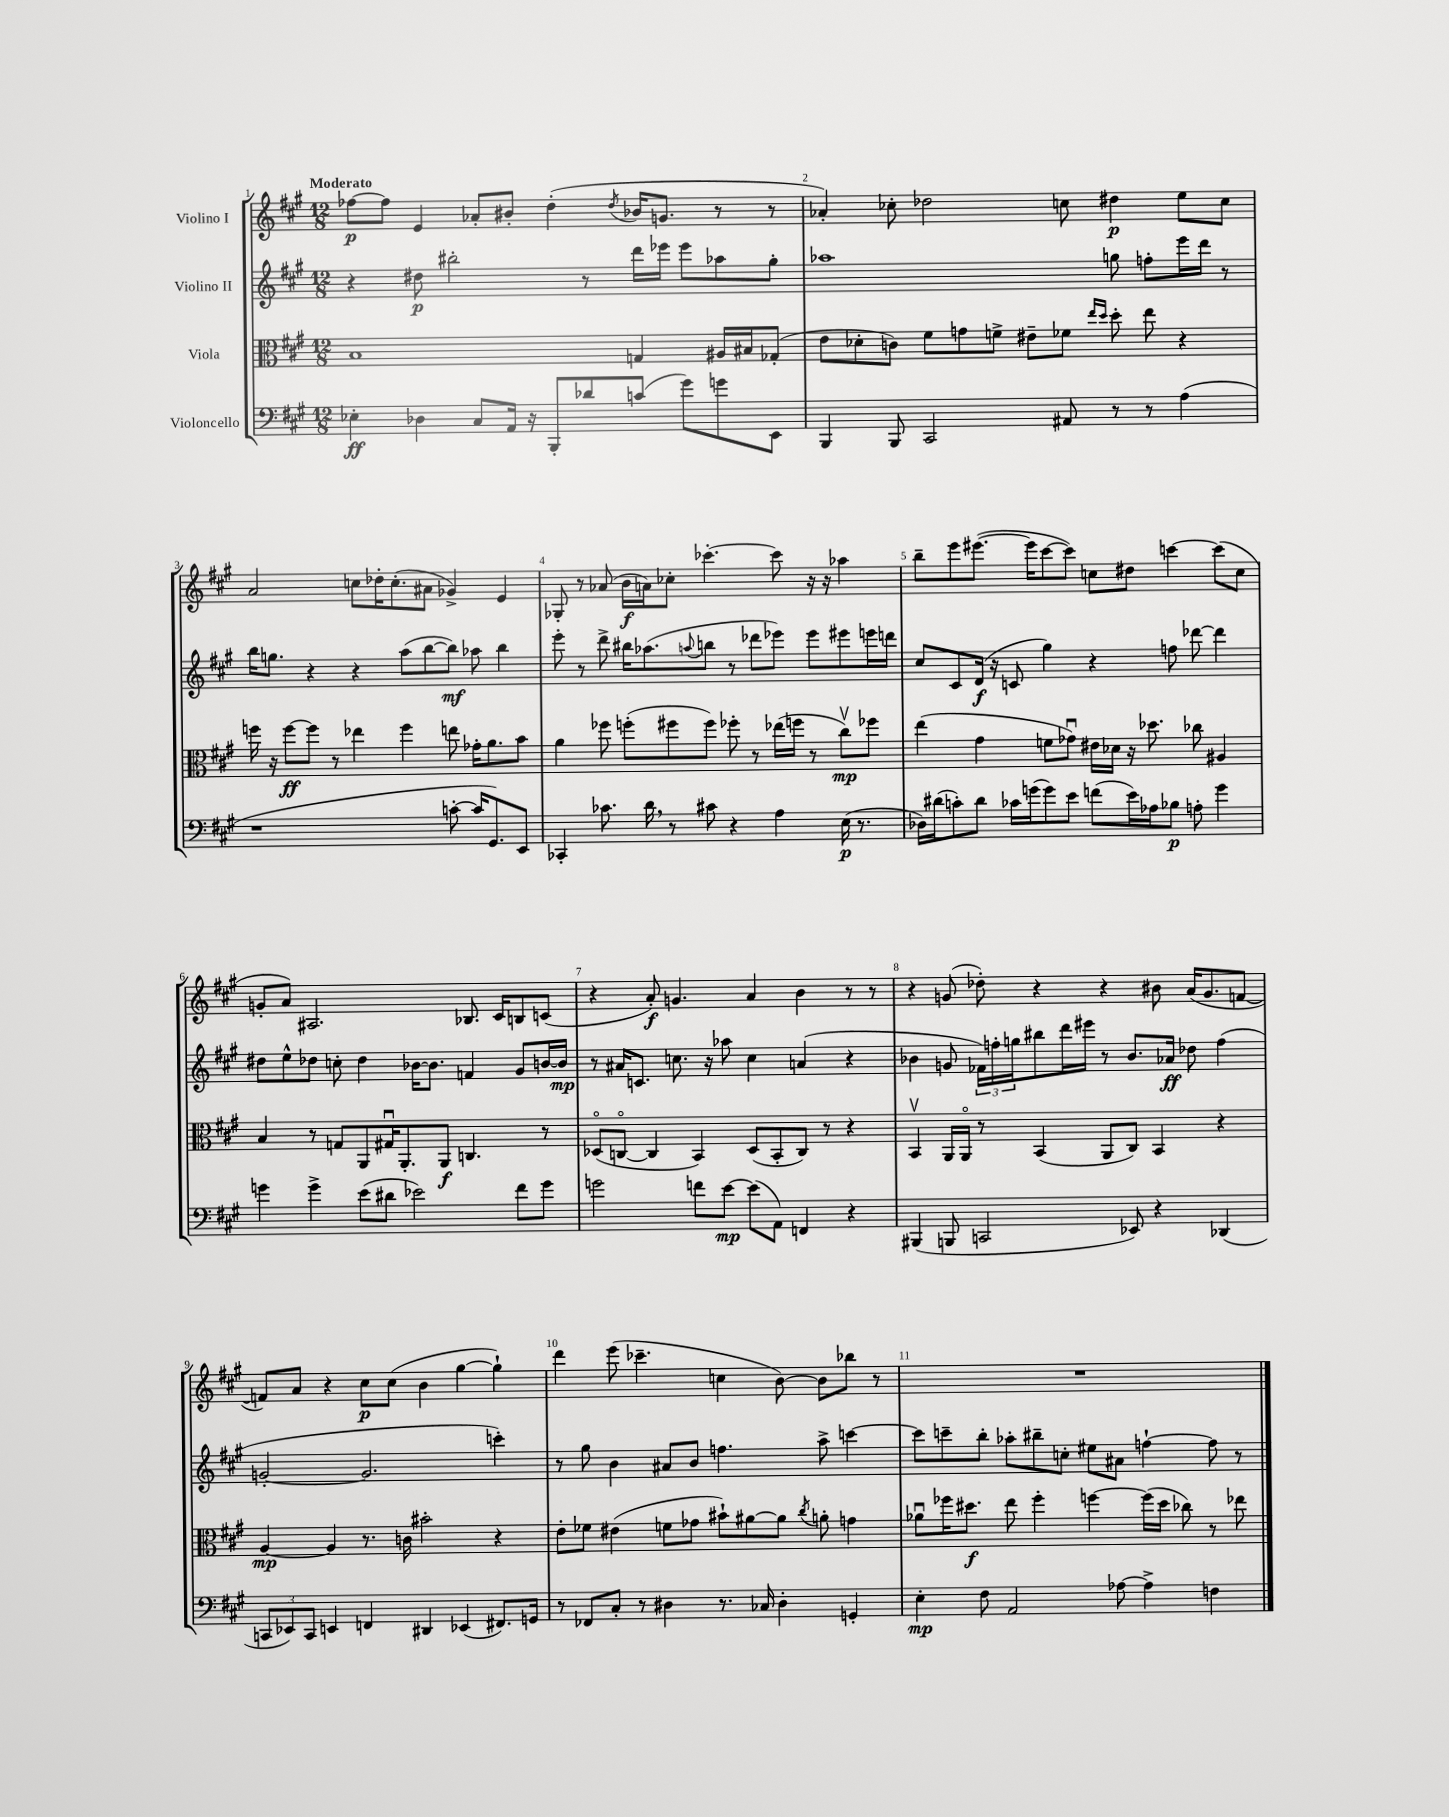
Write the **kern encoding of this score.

**kern	**dynam	**kern	**dynam	**kern	**dynam	**kern	**dynam
*part4	*part4	*part3	*part3	*part2	*part2	*part1	*part1
*staff4	*staff4	*staff3	*staff3	*staff2	*staff2	*staff1	*staff1
*I"Violoncello	*	*I"Viola	*	*I"Violino II	*	*I"Violino I	*
*clefF4	*	*clefC3	*	*clefG2	*	*clefG2	*
*k[f#c#g#]	*	*k[f#c#g#]	*	*k[f#c#g#]	*	*k[f#c#g#]	*
*M12/8	*	*M12/8	*	*M12/8	*	*M12/8	*
=1	=1	=1	=1	=1	=1	=1	=1
!	!	!	!	!	!	!LO:TX:a:B:t=Moderato	!
4E-X'\	ff	1B	.	4r	.	[8ff-X\L	p
.	.	.	.	.	.	8ff-\J]	.
4D-X\	.	.	.	8dd#X\	p	4e/	.
.	.	.	.	2bb#X'\	.	.	.
8C#/L	.	.	.	.	.	8a-X'/L	.
16AA/Jk	.	.	.	.	.	8b#X'/J	.
16r	.	.	.	.	.	.	.
8BBB'/L	.	.	.	.	.	(4dd'\	.
8d-X/	.	.	.	8r	.	.	.
.	.	.	.	.	.	8qdd/	.
(8cn/J	.	4Gn/	.	16ddd\LL	.	16b-X/KL	.
.	.	.	.	16eee-X\JJ	.	8.gn/J	.
8g#\L)	.	.	.	8eee-\L	.	.	.
8gn\	.	16A#X/LL	.	8aa-X\	.	8r	.
.	.	16B#X/J	.	.	.	.	.
8EE\J	.	(8G-X'/J	.	8gg#'\J	.	8r	.
=2	=2	=2	=2	=2	=2	=2	=2
4BBB/	.	8e\L	.	1aa-X	.	4a-X'/)	.
.	.	8d-X'\	.	.	.	.	.
8BBB/	.	8cn\J)	.	.	.	8cc-X'\	.
2CC#/	.	8f#\L	.	.	.	2dd-X\	.
.	.	8gn\	.	.	.	.	.
.	.	8fn^\J	.	.	.	.	.
.	.	8e#X~\L	.	.	.	.	.
8AA#X/	.	8f-X\J	.	.	.	8ccn\	.
.	.	16qqee/LL	.	.	.	.	.
.	.	16qqdd/JJ	.	.	.	.	.
8r	.	8dd'\	.	8ggn\	.	4dd#X\	p
8r	.	8ee\	.	8ffn'\L	.	.	.
(4A\	.	4r	.	16eee\L	.	8ee\L	.
.	.	.	.	16ddd\JJ	.	.	.
.	.	.	.	8r	.	8cc\J	.
!!LO:LB:g=z
=3	=3	=3	=3	=3	=3	=3	=3
1r	.	16ffn\	.	16bb\KL	.	2a/	.
.	.	16r	.	8.ggn\J	.	.	.
.	.	[8ff\L	ff	.	.	.	.
.	.	8ff\J]	.	4r	.	.	.
.	.	8r	.	.	.	.	.
.	.	4ee-X\	.	4r	.	8ccn\L	.
.	.	.	.	.	.	16dd-X'\K	.
.	.	.	.	.	.	(8.cc'\	.
.	.	4ff\	.	(8aa\L	.	.	.
.	.	.	.	[8bb\	.	8a#X\J	.
[8cn'\	.	8een\	.	8bb\J])	mf	4g-X^/)	.
16c/KL]	.	16g-X'\KL	.	8aa-X\	.	.	.
8.GG#/)	.	8.a\	.	.	.	.	.
.	.	.	.	4bb\	.	4e/	.
8EE/J	.	8b\J	.	.	.	.	.
=4	=4	=4	=4	=4	=4	=4	=4
4CC-X'/	.	4a\	.	8eee'\	.	8G-X'/	.
.	.	.	.	8r	.	8r	.
8.c-X\	.	8ff-X\	.	8ddd^\	.	(8a-X/	.
.	.	(8ffn'\L	.	16bb#X\KL	.	16b\LL	f
16d,\	.	.	.	(8.aa-X\	.	16an\J)	.
8r	.	8ff#X\	.	.	.	8cc-X'\J	.
.	.	.	.	8qqaan/	.	.	.
8c#X\	.	8ff#\J)	.	8bbn\J	.	[4.ccc-X'\	.
4r	.	8ff-X'\	.	8r	.	.	.
.	.	8r	.	8ddd-X\L	.	.	.
4A\	.	(16ee-X\LL	.	8eee-X\J)	.	8ccc-\]	.
.	.	16ffn\JJ	.	.	.	.	.
.	.	8r	.	8eee-\L	.	16r	.
.	.	.	.	.	.	16r	.
(16E\	p	8cc#v\L)	mp	8eee#X\	.	4aa-X\	.
8.r	.	.	.	.	.	.	.
.	.	8ff-X\J	.	16eeen\L	.	.	.
.	.	.	.	16dddn\JJ	.	.	.
=5	=5	=5	=5	=5	=5	=5	=5
16D-X\LL)	.	(4ee\	.	8cc#/L	.	8bb~\L	.
(16d#X\J	.	.	.	.	.	.	.
8cn'\)	.	.	.	8c#/	.	8eee\	.
8d#\J	.	4g#\	.	(16d/Jk	f	([8.eee#X\J	.
.	.	.	.	16r	.	.	.
16c-X\LL	.	.	.	8cn/	.	.	.
(16gn\J	.	.	.	.	.	16eee#\KL]	.
8g\)	.	8fn\L	.	4gg#\)	.	[8ccc#\	.
8e\J	.	8g-Xu\J)	.	.	.	8ccc#\J])	.
(8fn\L	.	16e#X\LL	.	4r	.	8ccn\L	.
.	.	16d-X\JJ	.	.	.	.	.
16e\L)	.	16r	.	.	.	8dd#X\J	.
16A-X\J	.	8.dd-X\	.	.	.	.	.
8B-X\J	p	.	.	8ffn\	.	[4cccn\	.
8An'\	.	8cc-X\	.	[8ddd-X\	.	.	.
4g\	.	4A#X/	.	4ddd-\]	.	(8ccc\L]	.
.	.	.	.	.	.	8cc\J	.
!!LO:LB:g=z
=6	=6	=6	=6	=6	=6	=6	=6
4gn\	.	4B/	.	8dd#X\L	.	8gn'/L	.
.	.	.	.	8ee^^\	.	8a/J)	.
4g^\	.	8r	.	8dd-X\J	.	2.A#X/	.
.	.	8Gn/L	.	8ccn'\	.	.	.
(8e\L	.	8AA/	.	4dd-\	.	.	.
8d#X\J	.	16G#Xu/K	.	.	.	.	.
.	.	8.AA'/	.	.	.	.	.
2e-X\)	.	.	.	[16b-X\KL	.	.	.
.	.	.	.	8.b-\J]	.	.	.
.	.	8AA/J	f	.	.	.	.
.	.	4.Cn/	.	4fn/	.	8.B-X/	.
.	.	.	.	.	.	16c#/KL	.
8f#\L	.	.	.	8g#/L	.	8Bn/	.
8g\J	.	8r	.	[16bn/L	.	(8cn/J	.
.	.	.	.	16b/JJ]	mp	.	.
=7	=7	=7	=7	=7	=7	=7	=7
2gn\	.	(8D-X/L	.	8r	.	4r	.
.	.	[8Cn/J	.	16a#X/KL	.	.	.
.	.	.	.	8.cn/J	.	.	.
.	.	4C/]	.	.	.	8a'/)	f
.	.	.	.	8.ccn\	.	4.gn/	.
8fn\L	.	4BB/)	.	.	.	.	.
.	.	.	.	16r	.	.	.
[8e\J	mp	.	.	8aa-X\	.	.	.
(8e\L]	.	(8D-/L	.	4cc\	.	4a/	.
8AA\J)	.	8BB'/	.	.	.	.	.
4FFn/	.	8C/J)	.	(4an/	.	4b\	.
.	.	8r	.	.	.	.	.
4r	.	4r	.	4r	.	8r	.
.	.	.	.	.	.	8r	.
=8	=8	=8	=8	=8	=8	=8	=8
(4BBB#X/	.	4BBv/	.	4b-X\	.	4r	.
8BBBn/	.	16AA/LL	.	8gn/	.	(8gn/	.
.	.	16AA/JJ	.	.	.	.	.
2CCn/	.	8r	.	24f-X\LL)	.	8dd-X'\)	.
.	.	.	.	24ffn'\	.	.	.
.	.	.	.	24ggn\J	.	.	.
.	.	(4BB/	.	8bb#X\	.	4r	.
.	.	.	.	16ddd\L	.	.	.
.	.	.	.	16eee#X\JJ	.	.	.
.	.	8AA/L	.	8r	.	4r	.
8EE-X/)	.	8C#/J)	.	8.b-/L	.	.	.
4r	.	4BB/	.	.	.	8b#X\	.
.	.	.	.	16a-X/Jk	ff	.	.
.	.	.	.	8dd-X\	.	(16a/KL	.
.	.	.	.	.	.	8.g/	.
(4DD-X/	.	4r	.	(4ff\	.	.	.
.	.	.	.	.	.	[8fn/J	.
!!LO:LB:g=z
=9	=9	=9	=9	=9	=9	=9	=9
12CCn/L	.	[4A/	mp	[2gn'/	.	8fn/L])	.
12EE-X/)	.	.	.	.	.	.	.
.	.	.	.	.	.	8a/J	.
12CC/J	.	.	.	.	.	.	.
4EEn/	.	4A/]	.	.	.	4r	.
4FFn/	.	8.r	.	2.g/]	.	8cc#\L	p
.	.	.	.	.	.	(8cc#\J	.
.	.	16cn\	.	.	.	.	.
4DD#X/	.	2b#X'\	.	.	.	4b\	.
(4EE-X/	.	.	.	.	.	[4gg#\	.
8.FF#X/L)	.	4r	.	4cccn'\)	.	4gg#`\])	.
16GGn/Jk	.	.	.	.	.	.	.
=10	=10	=10	=10	=10	=10	=10	=10
8r	.	8e'\L	.	8r	.	4ddd\	.
8FF-X/L	.	8f-X\J	.	8gg#\	.	.	.
8C#'/J	.	(4e#X\	.	4b\	.	(8eee\	.
8r	.	.	.	.	.	4.ccc-X~\	.
4D#X\	.	8fn\L	.	8a#X/L	.	.	.
.	.	8g-X\J	.	8b/J	.	.	.
8.r	.	8b#X`\L)	.	4.ffn\	.	4ccn\	.
.	.	[8a#X\	.	.	.	.	.
16C-X/	.	.	.	.	.	.	.
4D#'\	.	8a#\J]	.	.	.	[8b\)	.
.	.	8qcc#/	.	.	.	.	.
.	.	8an'\	.	8aa^\	.	8b\L]	.
4GGn'/	.	4gn\	.	[4cccn\	.	8bb-X\J	.
.	.	.	.	.	.	8r	.
=11	=11	=11	=11	=11	=11	=11	=11
4E'\	mp	8a-Xu\L	.	8ccc\L]	.	1.r	.
.	.	16ff-X\K	.	8cccn~\	.	.	.
.	.	8.dd#X\J	f	.	.	.	.
8F#\	.	.	.	8bb'\J	.	.	.
2AA/	.	8ee\	.	8aa-X'\L	.	.	.
.	.	4ff-'\	.	8bb#X~\	.	.	.
.	.	.	.	8ccn'\J	.	.	.
.	.	[4ffn\	.	8ee#X\L	.	.	.
[8A-X\	.	.	.	8a#X\J	.	.	.
4A-^\]	.	(16ff\LL]	.	[4ffn`\	.	.	.
.	.	16dd#\JJ	.	.	.	.	.
.	.	8cc-X\)	.	.	.	.	.
4Fn\	.	8r	.	8ff\]	.	.	.
.	.	8ee-X\	.	8r	.	.	.
==	==	==	==	==	==	==	==
*-	*-	*-	*-	*-	*-	*-	*-
